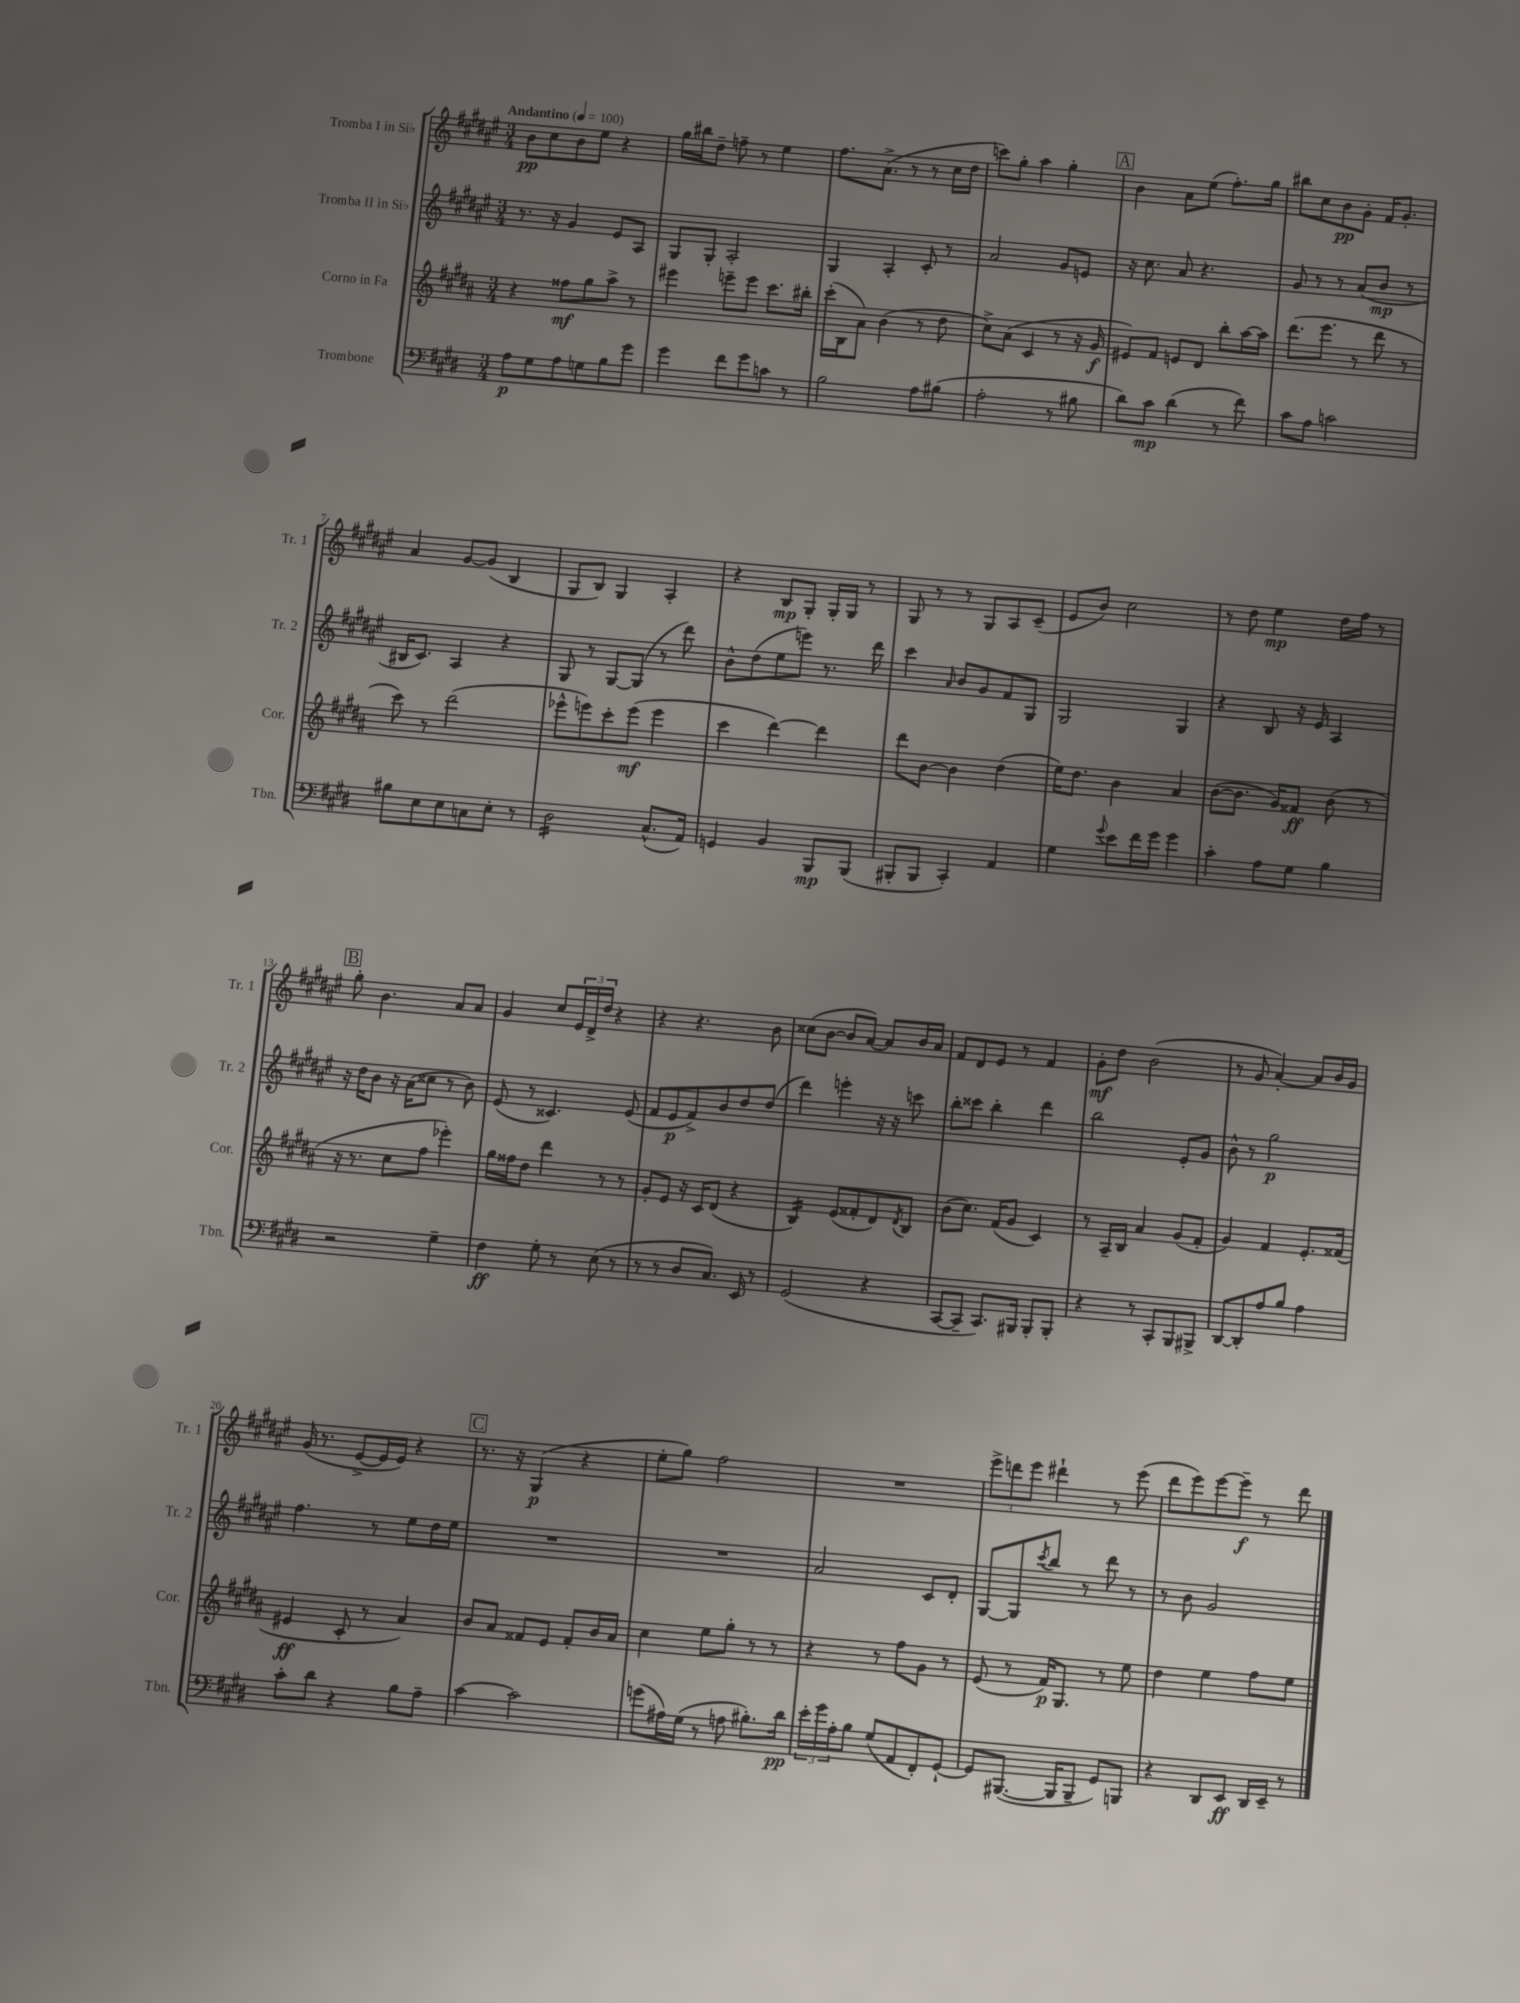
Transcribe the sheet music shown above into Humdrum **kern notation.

**kern	**kern	**kern	**kern
*staff4	*staff3	*staff2	*staff1
*clefF4	*clefG2	*clefG2	*clefG2
*k[f#c#g#d#]	*k[f#c#g#d#a#]	*k[f#c#g#d#a#e#]	*k[f#c#g#d#a#e#]
*M3/4	*M3/4	*M3/4	*M3/4
*MM100	*MM100	*MM100	*MM100
8A	4r	8.r	8b
8G#	.	.	8cc#
.	.	16r	.
8A	8ff##	4g#	8b
8G	8gg#	.	8ee#
8B	8aa#^	8e#	4r
8g#	8r	8A#	.
=	=	=	=
4g#	4eee#	8G#	16gg#
.	.	.	16bb#
.	.	8G#'	8dd#~
8f#	8eee~	2A#'	8ff~
8g#	8eee	.	8r
8c	8.ccc#	.	4ee#
8r	.	.	.
.	16bb#'	.	.
=	=	=	=
2B	(16ccc#'	4G#	8.ff#
.	16B	.	.
.	8a#)	.	.
.	.	.	(8.a#^
.	(4b	4A#'	.
.	.	.	8r
8A	8r	8c#'	8r
(8B#	8dd#	8r	16cc#
.	.	.	16dd#
=	=	=	=
2A'	8cc#^)	2a#	8ccc)
.	(8a#	.	8gg#'
.	4c#	.	4aa#
8r	8r	8g#	4gg#'
8B#	16r	8e	.
.	16g#	.	.
=	=	=	=
8d#)	8e#)	16r	4b
.	.	8.cc#	.
8c#	8f#	.	.
(4d#	8e	8a#	8a#
.	8d#	4.r	(8ee#
8r	8bb'	.	8.ff#')
8f#)	[16aa#	.	.
.	16aa#]	.	16gg#
=	=	=	=
8c#	(8.ddd#	8g#	8bb#
8A	.	8r	8cc#
.	8.eee	.	.
2c	.	8r	8b
.	8r	(8a#	8g#'
.	8ddd#	8b	16f#
.	.	.	8.g#'
.	8r	8r	.
=	=	=	=
8B#	8ccc#)	16B#	4a#
.	.	8.c#)	.
8E	8r	.	.
8E	(2ddd#	4A#	[8g#
8C	.	.	(8g#]
8E'	.	4r	4B
8r	.	.	.
=	=	=	=
2D#	8eee-^^	8G#	8G#
.	8eee)	8r	8B)
.	8ccc#'	[8G#	4G#
.	(8eee	(8G#]	.
(8.C#^^	4eee	8r	4A#'
.	.	8ddd#)	.
16AA)	.	.	.
=	=	=	=
4GG	4ccc#	8b^^	4r
.	.	(8dd#	.
4BB	[4ddd#)	8ee#	8B
.	.	8eee)	8G#'
8BBB	4ddd#]	8.r	16G#'
.	.	.	16G#
(8BBB	.	.	8r
.	.	16ddd#	.
=	=	=	=
8BBB#'	8ddd#	4ccc#	8G#
8BBB#	[8b	.	8r
.	.	16qqa#	.
4CC#')	4b]	8b	8r
.	.	8g#	8G#
4AA	(4dd#	8f#	8A#
.	.	8G#	(8c#~
=	=	=	=
4G#	16ee)	2G#	8e#
.	8.dd#	.	.
.	.	.	8b)
8qqg#	.	.	.
8e	4b	.	2cc#
16f#	.	.	.
16g#	.	.	.
4g#	4a#	4G#	.
=	=	=	=
4c#'	([8b	4r	8r
.	8.b]	.	8dd#
8A	.	8B	4ee#
.	16g#)	.	.
8G#	8f##	16r	.
.	.	16e#	.
4B	(8b	4A#	16dd#
.	.	.	16ff#
.	8r	.	8r
=	=	=	=
2r	16r	16r	8gg#'
.	8.r	16dd#	.
.	.	8b	4.b
.	8cc#	16r	.
.	.	(16a#	.
.	8ff#	8cc##	.
4G#~	4eee-')	8r	8a#
.	.	8b)	8a#
=	=	=	=
4F#	16gg#	(8e#	4g#
.	16ff##	.	.
.	8dd#	8r	.
8G#'	4ddd#	4.c##)	8cc#
8r	.	.	24e#
.	.	.	24d#^
.	.	.	24dd#
(8E	8r	.	4r
8r	8r	(8e#	.
=	=	=	=
8r	8g#'	8f#	4r
8r	8e	8e#	.
8D#	16r	8f#^)	4.r
.	16c#	.	.
8.C#)	(8d#	8b	.
.	4r	8dd#	.
16EE	.	.	.
8r	.	(8dd#	8b
=	=	=	=
(2GG#	4B)	4ddd#)	(8cc##
.	.	.	[8b
.	(8e	4eee'	8b]
.	8f##'	.	[8a#)
4r	8d#)	16r	8a#]
.	.	16r	.
.	8qd#	.	.
.	8B	8ccc	16b
.	.	.	16a#
=	=	=	=
[8CC#	(8b	8bb'	8f#
8CC#~]	8.cc#)	8ccc##	8d#
8.CC#)	.	4bb'	8e#
.	(16f#	.	.
.	8g#	.	8r
16BBB#	.	.	.
8BBB#'	4c#)	4ddd#	4f#
8BBB#'	.	.	.
=	=	=	=
4r	8r	2bb	8g#'
.	16A#~	.	8dd#
.	16B	.	.
8r	4a#	.	(2b
8CC#'	.	.	.
8BBB	(8g#	8e#'	.
8BBB#^	8f#'	8g#	.
=	=	=	=
[8DD#	4g#)	8b^^	8r
8DD#']	.	8r	8g#
8A	4f#	2gg#	[4a#')
8B	.	.	.
4A	8.e'	.	8a#]
.	.	.	16b
.	(16f##	.	16g#
=	=	=	=
8c#'	4e#	4.ff#	(16g#
.	.	.	8.r
8d#	.	.	.
4r	8c#'	.	[8e#^
.	8r	8r	16e#]
.	.	.	16e#)
8B	4a#)	8ee#	4r
8A~	.	16dd#	.
.	.	16ee#	.
=	=	=	=
[4c#	8b	2.r	8.r
.	8a#	.	.
.	.	.	16r
2c#]	8f##	.	(4G#
.	8e	.	.
.	8f##'	.	4r
.	16b	.	.
.	16a#	.	.
=	=	=	=
(8g	4cc#	2.r	8ee#'
16A#)	.	.	8gg#)
(16G#	.	.	.
8r	8ee	.	2ff#
8A	8gg#'	.	.
8.B#')	8r	.	.
.	8r	.	.
16d#	.	.	.
=	=	=	=
24e'	4r	2a#	2.r
24g#	.	.	.
24A'	.	.	.
8B	.	.	.
(8G#	8r	.	.
8AA	8ff#	.	.
8FF#')	8g#	8c#	.
[8GG#`	8r	8d#'	.
=	=	=	=
8GG#]	(8e	[8G#	12eee#^
.	.	.	12ddd
([8.BBB#	8r	8G#]	.
.	.	.	12eee#
.	.	8qccc#	.
.	16f#)	8bb	4ddd#`
16BBB#]	8.G#	.	.
8BBB#~	.	8r	.
8GG#)	8r	8ddd#	8r
8BBB	8ee	8r	(8eee#
=	=	=	=
4r	4dd#	8r	8ddd#
.	.	8b	8eee#)
8DD#	4ee	2g#	[8eee#
8EE	.	.	8eee#~]
16DD#	8ff#	.	8r
16EE~	.	.	.
8r	8ee	.	8ddd#
==	==	==	==
*-	*-	*-	*-
